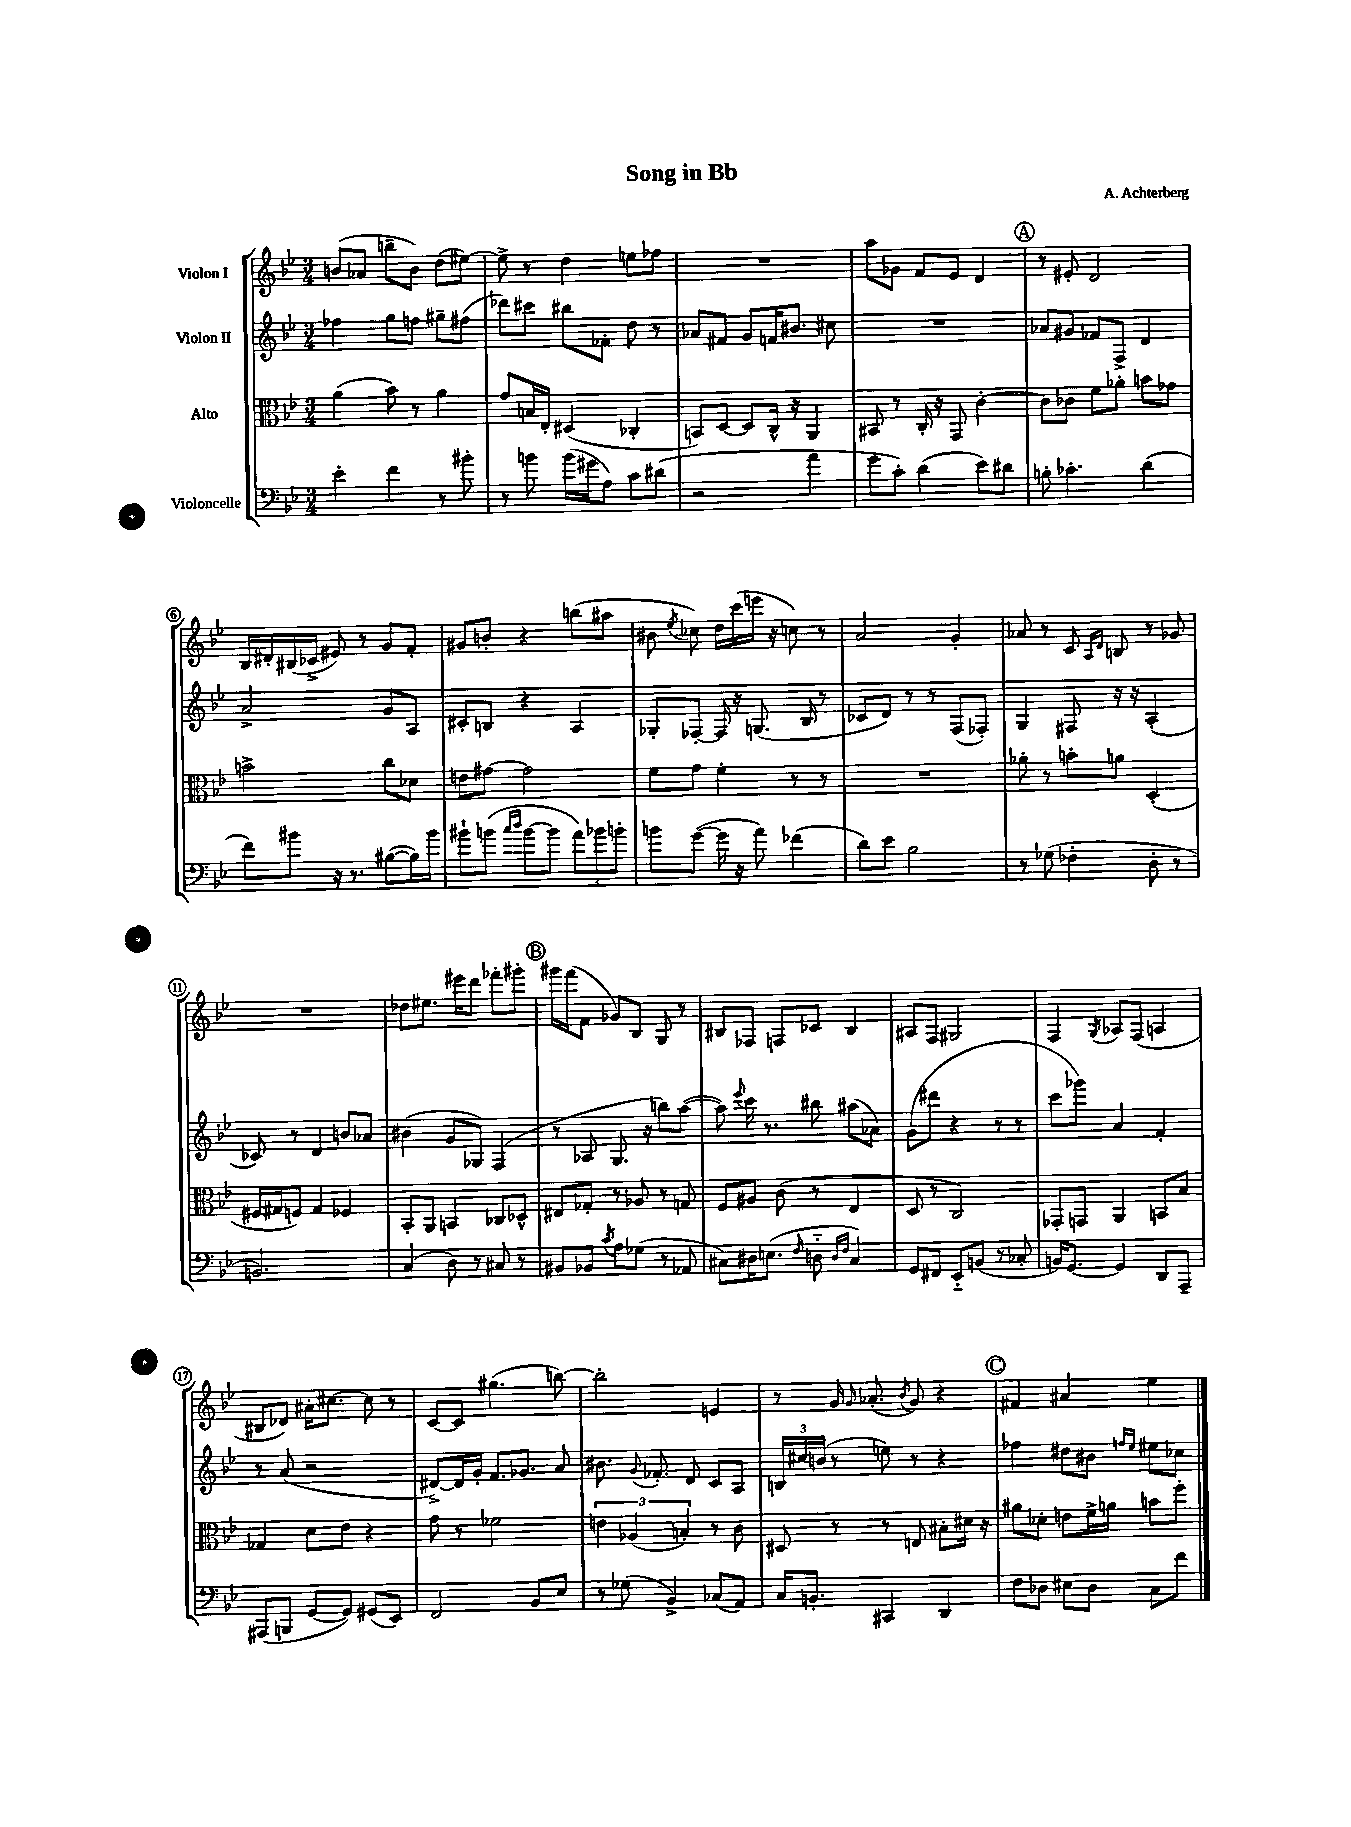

**kern	**kern	**kern	**kern
*part4	*part3	*part2	*part1
*staff4	*staff3	*staff2	*staff1
*I"Violoncelle	*I"Alto	*I"Violon II	*I"Violon I
*clefF4	*clefC3	*clefG2	*clefG2
*k[b-e-]	*k[b-e-]	*k[b-e-]	*k[b-e-]
*M3/4	*M3/4	*M3/4	*M3/4
=1	=1	=1	=1
4e-'\	(4a\	4ff-X\	(8bn/L
.	.	.	8a-X/J
4f\	8b-\)	8gg\L	8bbn~\L
.	8r	8ffn\J	8b\J)
8r	4a\	8gg#X~\L	(8dd\L
8b#X'\	.	(8ff#X\J	[8ee#X\J)
=2	=2	=2	=2
8r	8g/L	8ddd-X\L)	8ee#^\]
8bn\	16Bn/L	8ccc#X\J	8r
.	16E-'/JJ	.	.
(16b\LL	(4D#X/	8bb#X\L	4dd\
16g#X\J	.	.	.
8A\J)	.	8f-X'\J	.
8c\L	4C-X'/	8dd\	8een\L
(8d#X\J	.	8r	8ff-X\J
=3	=3	=3	=3
2r	8BBn/L)	8a-X/L	2.r
.	[8D/J	8f#X/J	.
.	8D/L]	8g/L	.
.	16C^^/Jk	16fn/K	.
.	16r	8.b#X/J	.
4a\	4AA/	.	.
.	.	8cc#X\	.
=4	=4	=4	=4
8g\L	8BB#X/	2.r	8aa\L
8c'\J)	8r	.	8g-X\J
(4d\	16C'/	.	8f/L
.	16r	.	.
.	8GG/	.	8e-/J
8e-\L)	[4c'\	.	4d/
8d#X\J	.	.	.
!!LO:REH:place=s1:t=A
=5	=5	=5	=5
8Bn'\	8c\L]	8a-X/L	8r
4.c-X'\	8c-X\J	8g#X/J	8e#X'/
.	8f\L	8f-X/L	2d/
.	8a-X'\J	8F^/J	.
(4d\	8bn\L	4d/	.
.	8g-X\J	.	.
!!LO:LB:g=z
=6	=6	=6	=6
8f\L)	2bn^\	2a^/	16B-/LL
.	.	.	16d#X'/
8b#X\J	.	.	(16B#X/
.	.	.	16c-X^/JJ
16r	.	.	8e#X/)
8.r	.	.	.
.	.	.	8r
([8B#X\L	8cc\L	8g/L	8g/L
16B#\L])	8d-X\J	8A/J	8f'/J
16b#\JJ	.	.	.
=7	=7	=7	=7
8b#X`\L	8en\L	8c#X'/L	8g#X/L
(8bn\J	[8g#X\J	8Bn/J	8bn'/J
16qqcc/LL	.	.	.
16qqdd/JJ	.	.	.
[8b\L	2g#\]	4r	4r
8b\J]	.	.	.
12a\L)	.	4A/	(8bbn\L
12b-X\	.	.	.
.	.	.	8aa#X\J
12bn'\J	.	.	.
=8	=8	=8	=8
8bn\L	8f\L	8G-X'/L	8b#X\
.	.	.	8qee-/
([8g\J	8g\J	[8F-X'/J	8cc-X\)
16g\]	4f'\	16F-/]	16dd\LL
16r	.	16r	(16ccc\
8a\)	.	(8.Gn/	16eeen\JJ
.	.	.	16r
(4f-X\	8r	.	8ccn\)
.	.	16B-/	.
.	8r	8r	8r
=9	=9	=9	=9
8d\L)	2.r	8c-X/L	2a/
8e-\J	.	8d/J)	.
2B-\	.	8r	.
.	.	8r	.
.	.	(8F/L	4g'/
.	.	8F-X'/J)	.
=10	=10	=10	=10
8r	8a-X'\	4G/	8a-X/
(8G-X\	8r	.	8r
4F-X'\	8bn'\L	8F#X/	8c/
.	.	.	16qqA/LL
.	.	.	16qqd/JJ
.	8an\J	16r	8Bn/
.	.	16r	.
8D'\	(4D'/	(4A'/	8r
8r	.	.	8g-X/
!!LO:LB:g=z
=11	=11	=11	=11
2.BBn/)	16F#X/LL	8c-X/)	2.r
.	16G#X/J	.	.
.	8Fn/J)	8r	.
.	4G#/	4d/	.
.	4F-X/	8bn/L	.
.	.	8a-X/J	.
=12	=12	=12	=12
(4C/	8BB-'/L	(4b#X\	8dd-X\L
.	8AA/J	.	8.ee#X\J
8D\)	4BBn/	8g/L	.
.	.	.	16eee#X\KL
8r	.	8G-X/J)	8ddd\J
8C#X/	8C-X/L	(4F/	8fff-X'\L
8r	8D-X^^/J	.	8ggg#X'\J
!!LO:REH:place=s1:t=B
=13	=13	=13	=13
8BB#X/L	8E#X/L	8r	16ggg#X\LL
.	.	.	(16fff\J
8BB-X/J	8G-X'/J	8A-X/	8f\J
8qc/	.	.	.
8A\L	8r	8.G/	8g-X/L)
(8G-X\J	8A-X/	.	8B-/J
.	.	16r	.
8r	8r	8bbn\L)	8G/
8AA-X/	8Gn/	([8aa\J	8r
=14	=14	=14	=14
8C#X\L)	8F/L	8aa\])	8B#X/L
.	.	8qqeee-/	.
16D#X\K	8A#X/J	16ccc\	8F-X/J
(8.En\J	.	8.r	.
.	(8c\	.	8Fn/L
16qqF/	.	.	.
8Dn\	8r	8bb#X\	8c-X/J
16qqD/LL	.	.	.
16qqF/JJ	.	.	.
4C#/)	4E-/	(8aa#X\L	4B#/
.	.	8a-X\J)	.
=15	=15	=15	=15
8GG/L	8D/	(8g\L	8A#X/L
8FF#X/J	8r	8ddd#X\J	8F/J
8EE-/L	2C/)	4r	2G#X/
(8BBn/J	.	.	.
8r	.	8r	.
8C-X'/	.	8r	.
=16	=16	=16	=16
16BBn/KL)	8GG-X'/L	8ccc\L	4F/
[8.GG/J	.	.	.
.	8GGn/J	8ggg-X\J)	.
.	.	.	8qG/
4GG/]	4AA/	4a/	8A-X/L
.	.	.	(8F/J
8DD/L	8BBn/L	4f'/	4An/
8AAA~/J	8B-/J	.	.
!!LO:LB:g=z
=17	=17	=17	=17
(8AAA#X/L	4G-X/	8r	8B#X/L
8BBBn/J	.	(8a/	8d-X/J)
[8GG/L	8d\L	2r	16a#X'\KL
.	.	.	[8.cc#X\J
8GG/J])	8e-\J	.	.
(8GG#X/L	4r	.	8cc#\]
8EE-/J)	.	.	8r
=18	=18	=18	=18
2FF/	8g\	[8d#X^/L)	[8c/L
.	8r	16d#/L]	8c/J]
.	.	16g'/JJ	.
.	2f-X\	8.f/L	(4.gg#X\
.	.	8.g-X/J	.
8BB-/L	.	.	.
8E-/J	.	8a/	[8bbn\)
=19	=19	=19	=19
8r	6en\	8.b#X\	2bb'\]
(8G-X\	.	.	.
.	(6A-X/	.	.
.	.	8qqg/	.
.	.	8.f-X'/	.
4BB-^/)	.	.	.
.	6Bn'/)	.	.
.	.	8d/	.
(8C-X/L	8r	8c/L	4en/
8AA/J)	8c\	8A/J	.
=20	=20	=20	=20
16C/KL	8D#X/	24Bn/LL	8r
.	.	24cc#X/	.
8.BBn'/J	.	.	.
.	.	(24bn/JJ	.
.	8r	8r	16g/
.	.	.	16qqg/
.	.	.	(8.a-X'/
4CC#X/	8r	8een\)	.
.	.	.	8qb-/
.	8En/	8r	8g/)
4DD/	8B#X'\L	4r	4r
.	16d#X\Jk	.	.
.	16r	.	.
!!LO:REH:place=s1:t=C
=21	=21	=21	=21
8F\L	8a#X\L	4ff-X\	4f#X/
8D-X\J	8d-X'\J	.	.
8E#X\L	8en\L	8dd#X\L	4a#X/
8D-\J	16f^\L	8b#X\J	.
.	16an\JJ	.	.
.	.	16qqffn/LL	.
.	.	16qqee-/JJ	.
8C\L	8bn\L	8ee#X\L	4ee-\
8f\J	8ff'\J	8cc-X\J	.
==	==	==	==
*-	*-	*-	*-
